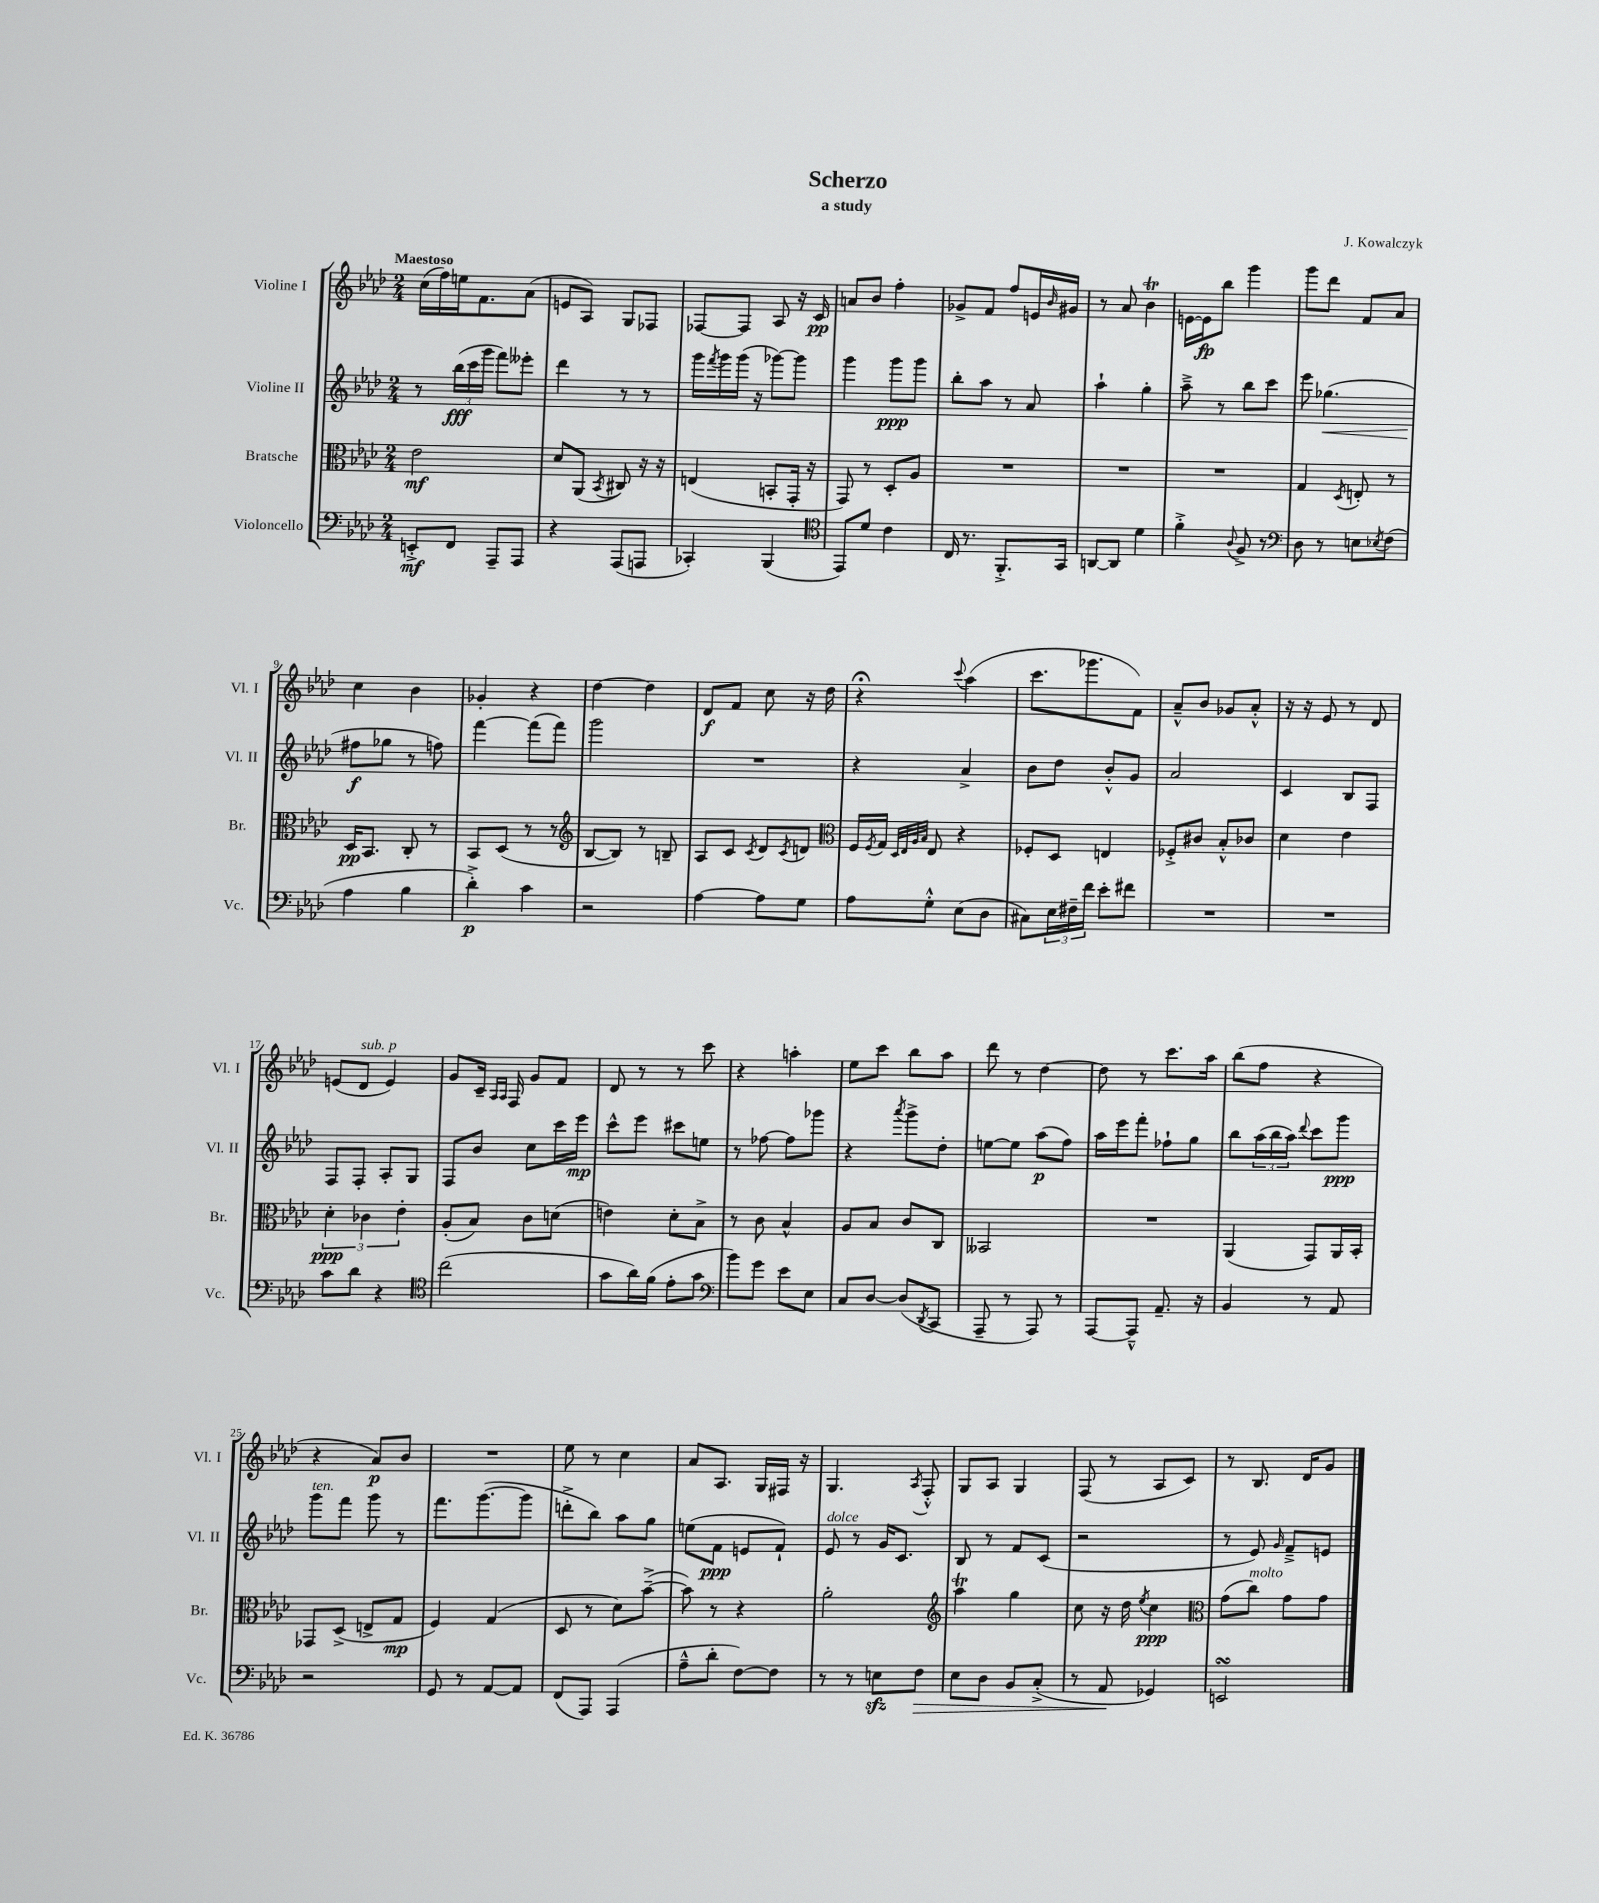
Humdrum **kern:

**kern	**kern	**kern	**kern
*staff4	*staff3	*staff2	*staff1
*clefF4	*clefC3	*clefG2	*clefG2
*k[b-e-a-d-]	*k[b-e-a-d-]	*k[b-e-a-d-]	*k[b-e-a-d-]
*M2/4	*M2/4	*M2/4	*M2/4
8EE'^	2e-	8r	(16cc
.	.	.	16ff)
8FF	.	(24bb-	16ee
.	.	24ccc	.
.	.	.	8.f
.	.	24ggg	.
8AAA-~	.	8fff)	.
8AAA-	.	8eee--'	(8a-
=	=	=	=
4r	8d-	4ddd-	8e
.	(8AA-	.	8A-)
.	8qBB-	.	.
(8AAA-	8C#)	8r	8G
8AAA	16r	8r	8F-
.	16r	.	.
=	=	=	=
4CC-')	(4E	16ggg	[8F-
.	.	8qfff	.
.	.	16ggg	.
.	.	(16ggg	8F-]
.	.	16r	.
(4BBB-	8BB'	[8ggg-)	8A-
.	16GG'	8ggg-]	16r
.	16r	.	16c
=	=	=	=
*clefC4	*	*	*
8EE-)	8GG)	4ggg	8a
8d-	8r	.	8b-
4c	8D-'	8ggg	4ff'
.	8A-	8ggg	.
=	=	=	=
16C	2r	8bb-'	8g-^
8.r	.	.	.
.	.	8aa-	8f
8.FF'^	.	8r	8ff
.	.	8a-	16e
.	.	.	16qqb-
16GG	.	.	16g#
=	=	=	=
[8AA	2r	4aa-`	8r
8AA]	.	.	8a-
4d-	.	4gg'	4b-
=	=	=	=
4f'^	2r	8aa-~^	[16e
.	.	.	16e]
.	.	8r	8bb-
8qqA-	.	.	.
8F^	.	8bb-	4ggg
8r	.	8ccc	.
=	=	=	=
*clefF4	*	*	*
8D-	4G	8eee-	8ggg
8r	.	(4.gg-	8ddd-
.	8qD-	.	.
8E	8E'	.	8f
8qE-	.	.	.
(8F	8r	.	8a-
=	=	=	=
4A-	16D-	8ff#	4cc
.	8.BB-	.	.
.	.	8gg-	.
4B-	8C'	8r	4b-
.	8r	8ff)	.
=	=	=	=
4d-'^)	8BB-	[4fff	4g-'
.	(8D-	.	.
4c	8r	(8fff]	4r
.	8r	8fff)	.
=	=	=	=
*	*clefG2	*	*
2r	[8B-	2ggg	[4dd-
.	8B-])	.	.
.	8r	.	4dd-]
.	8B~	.	.
=	=	=	=
[4A-	8A-	2r	8d-
.	8c	.	8f
.	8qc	.	.
8A-]	8d-	.	8cc
.	8qc	.	.
8G	8d	.	16r
.	.	.	16dd-
=	=	=	=
*	*clefC3	*	*
8A-	16F	4r	4r;
.	8qF	.	.
.	16G	.	.
.	32qqD-	.	.
.	32qqE-	.	.
.	32qqA-	.	.
.	32qqB-	.	.
8G'^^	8E-	.	.
.	.	.	8qqccc
(8E-	4r	4a-^	(4aa-
8D-	.	.	.
=	=	=	=
8C#)	8F-'	8b-	8.ccc
24E-	8D-	8dd-	.
24F#~	.	.	.
.	.	.	8.ggg-
24f	.	.	.
8e-'	4E	8b-'^^	.
8f#	.	8g	8f)
=	=	=	=
2r	8F-'^	2a-	8a-~^^
.	8c#	.	8b-
.	8B-'^^	.	8g-
.	8c-	.	8a-'^^
=	=	=	=
2r	4d-	4c	16r
.	.	.	16r
.	.	.	8e-
.	4e-	8B-	8r
.	.	8F	8d-
=	=	=	=
8c	6d-'	8F	(8e
8d-	.	8F'	8d-
.	6c-	.	.
4r	.	8A-'	4e)
.	6e-'	.	.
.	.	8G	.
=	=	=	=
*clefC4	*	*	*
(2cc	(8A-'	8F	8g
.	8B-)	8b-	16c~
.	.	.	16qqA-
.	.	.	16qqA-
.	.	.	16F
.	8c	8cc	8g
.	(8d	16ccc	8f
.	.	16eee-	.
=	=	=	=
8g	4e)	8ccc^^	8d-
16a-)	.	8eee-	8r
(16f	.	.	.
8e-'	8d-'	8ccc#	8r
8g	8B-^	8ee	8ccc
=	=	=	=
*clefF4	*	*	*
8b-)	8r	8r	4r
8g	8c	[8ff-	.
8e-	4B-^^	8ff-]	4aa'
8E-	.	8ggg-	.
=	=	=	=
8C	8A-	4r	8ee-
[8D-	8B-	.	8ccc
.	.	8qaaa-	.
(8D-]	8c	8ggg^	8bb-
8qDD-	.	.	.
8CC	8C	8dd-'	8aa-
=	=	=	=
8AAA-~	2BB--	[8ee	8ddd-
8r	.	8ee]	8r
8AAA-)	.	(8aa-	[4dd-
8r	.	8ff)	.
=	=	=	=
[8AAA-	2r	16aa-	8dd-]
.	.	16eee-	.
8AAA-~^^]	.	8fff'	8r
8.AA-~	.	8ff-`	8.ccc
.	.	8gg	.
16r	.	.	16aa-
=	=	=	=
4BB-	(4AA-	8bb-	(8bb-
.	.	(24aa-	8ff
.	.	24bb-	.
.	.	24aa-)	.
.	.	8qqddd-	.
8r	8GG)	8ccc	4r
8AA-	16AA-	8ggg	.
.	16BB-'	.	.
=	=	=	=
2r	8GG-	8ggg	4r
.	(8D-^	8fff	.
.	8E^	8ggg	8a-)
.	8G	8r	8b-
=	=	=	=
8GG	4F)	8.fff	2r
8r	.	.	.
.	.	([8.ggg	.
[8AA-	(4G	.	.
8AA-]	.	8ggg]	.
=	=	=	=
(8FF	8D-	8ddd'^	8ee-
8AAA-)	8r	8bb-)	8r
(4AAA-	8d-)	8aa-	4cc
.	([8b-~^	8gg	.
=	=	=	=
8A-~^^	8b-])	(8ee	8a-
8d-'	8r	8f	8.A-
[8F)	4r	8e	.
.	.	.	16G
8F]	.	8f`)	16F#
.	.	.	16r
=	=	=	=
8r	2a-'	8e-	4.G
8r	.	8r	.
8E	.	16g	.
.	.	8.c	.
.	.	.	8qA-
8F	.	.	8F'^^
=	=	=	=
*	*clefG2	*	*
8E-	4aa-	8B-	8G
8D-	.	8r	8A-
8BB-	4gg	8f	4G
(8C'^	.	(8c	.
=	=	=	=
8r	8cc	2r	(8F
8AA-	16r	.	8r
.	16dd-	.	.
.	8qee-	.	.
4GG-)	4cc	.	8A-
.	.	.	8c)
=	=	=	=
*	*clefC3	*	*
2EE	(8g	8r	8r
.	8cc)	8e-)	8.B-
.	.	16qqg	.
.	8g	8f~^	.
.	.	.	16d-
.	8g	8e	8g
==	==	==	==
*-	*-	*-	*-
